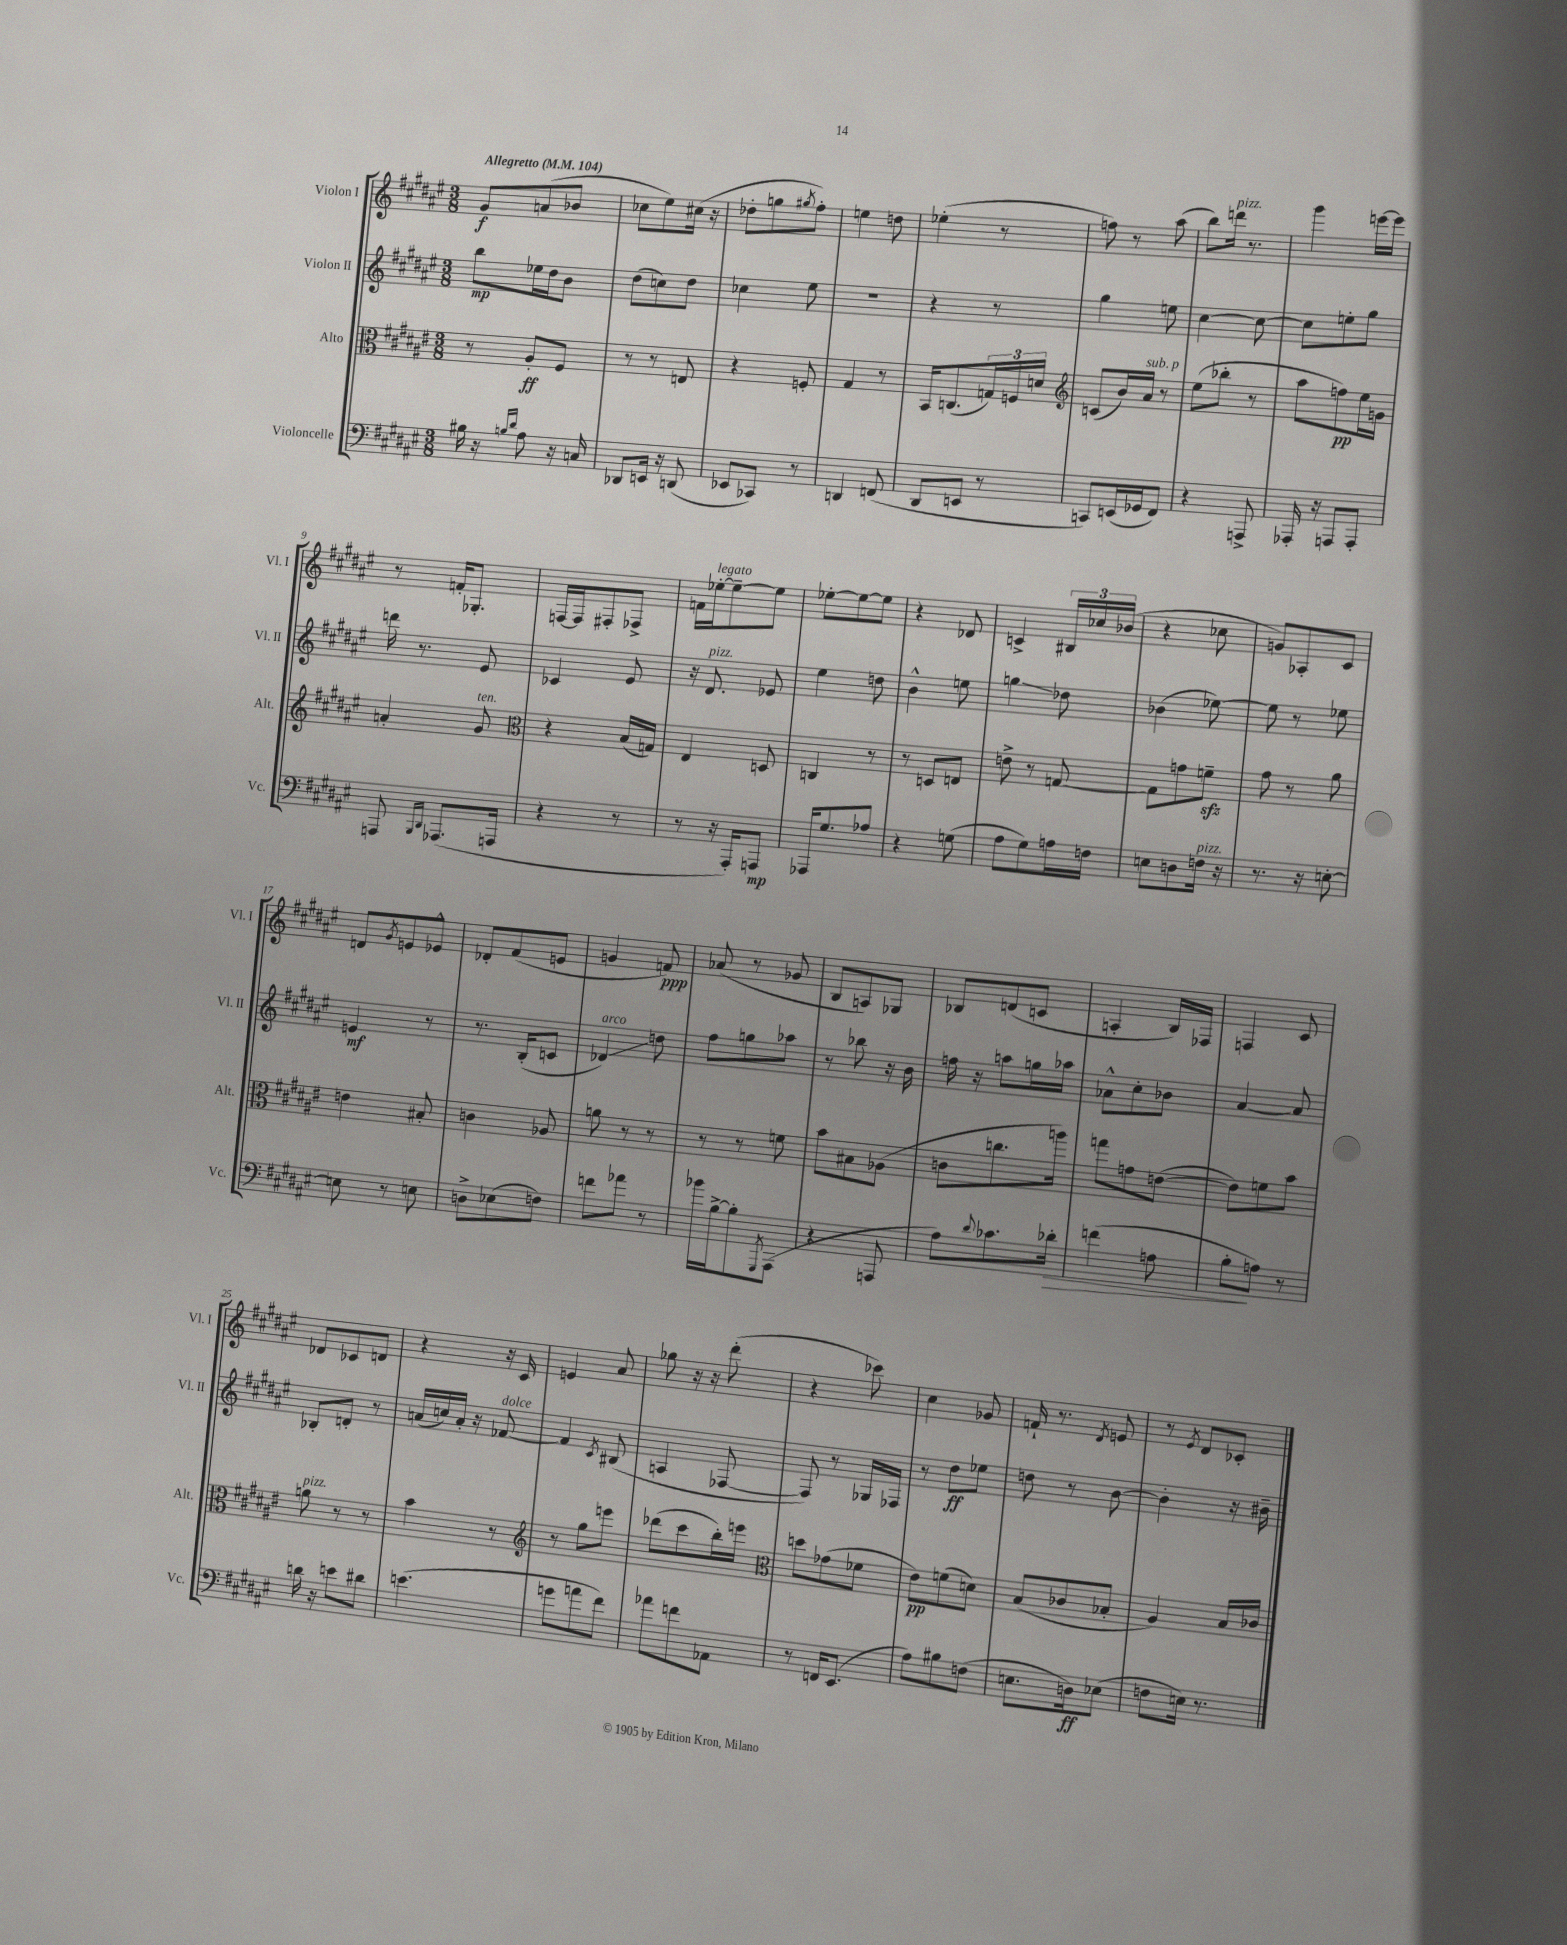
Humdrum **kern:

**kern	**kern	**kern	**kern
*staff4	*staff3	*staff2	*staff1
*clefF4	*clefC3	*clefG2	*clefG2
*k[f#c#g#d#a#e#]	*k[f#c#g#d#a#e#]	*k[f#c#g#d#a#e#]	*k[f#c#g#d#a#e#]
*M3/8	*M3/8	*M3/8	*M3/8
*MM104	*MM104	*MM104	*MM104
16B#	8r	8bb	8g#
16r	.	.	.
16qqB	.	.	.
16qqd#	.	.	.
8A#	8A#'	16ee-	(8a
.	.	16dd#	.
16r	8F#	8b	8b-
16C	.	.	.
=	=	=	=
8DD-	8r	(8dd#	8cc-
16EE	8r	8cc)	8ee#)
16r	.	.	.
(8DD	8E	8dd#	(16cc#
.	.	.	16r
=	=	=	=
8EE-	4r	4cc-	8dd-'
8CC-)	.	.	8gg
.	.	.	8qgg#
8r	8F'	8ee#	8ff#')
=	=	=	=
4DD	4G#	4.r	4ee
(8FF	8r	.	8dd
=	=	=	=
8DD#	16BB	4r	(4ee-'
.	(8.C	.	.
8EE	.	.	.
8r	24G)	8r	8r
.	24F	.	.
.	24d	.	.
=	=	=	=
*	*clefG2	*	*
8CC)	(8c	4gg#	8ff)
(16EE	16b)	.	8r
16GG-	16a#	.	.
8FF#)	8r	8ee	(8aa#
=	=	=	=
4r	(8ee#	[4cc#	8bb)
.	8bb-'	.	16ddd
.	.	.	8.r
8AAA^	8r	8cc#_	.
=	=	=	=
16AAA-'	8aa#	8cc#]	4ggg#
16r	.	.	.
8AAA	8ff)	8ee'	.
8AAA'	16ee#	8gg#	[16eee
.	16g	.	16eee]
=	=	=	=
8AAA	4a'	16ddd	8r
.	.	8.r	.
16qqBBB	.	.	.
16qqDD#	.	.	.
(8.AAA-	.	.	16f'
.	.	.	8.G-'
.	8g#	8e#	.
16AAA	.	.	.
=	=	=	=
*	*clefC3	*	*
4r	4r	4c-	[16F
.	.	.	16F]
.	.	.	8F#'
8r	(16B	8e#	8F-^
.	16G)	.	.
=	=	=	=
8r	4E#	16r	16f
.	.	8.d#	[16ee-'
16r	.	.	8ee-~_
16AAA#')	.	.	.
8AAA	8D	8e-	8ee-]
=	=	=	=
16AAA-	4C	4ee#	[8ee-'
8.G#	.	.	.
.	.	.	8ee-_
8A-	8r	8dd	8ee-]
=	=	=	=
4r	8r	4b^^	4r
.	8D	.	.
(8G	8E	8ee	8d-
=	=	=	=
8A#	8e^	4gg	4c^
8G#)	8r	.	.
16A	[8G	8dd-	24B#
.	.	.	24cc-
16F	.	.	.
.	.	.	(24b-
=	=	=	=
8E	8G]	(4b-	4r
8D	8g	.	.
16F	8f~	[8ee-)	8cc-
16r	.	.	.
=	=	=	=
8.r	8g#	8ee-]	8g)
.	8r	8r	8A-'
16r	.	.	.
[8E'	8a#	8ee-	8c#
=	=	=	=
8E]	4e	4e	8d
.	.	.	8qg#
8r	.	.	8e
8E	8B#'	8r	8e-^^
=	=	=	=
8D^	4c	8.r	8d-'
(8E-	.	.	(8f#
.	.	(16B'	.
8F)	8A-	8c	8e
=	=	=	=
8f	8a	4d-)	4g
8a-	8r	.	.
8r	8r	8dd	8f)
=	=	=	=
16b-	8r	8ff#	(8a-
[16B^	.	.	.
8B']	8r	8gg	8r
8qGGG#	.	.	.
(8AAA#	8f	8aa-	8g-
=	=	=	=
4r	8b	8r	8B
.	8B#	8bb-	8A)
8AAA	(8A-	16r	8G-
.	.	16b	.
=	=	=	=
8A#)	8c	16ff	8B-
.	.	16r	.
8qqd#	.	.	.
8.c-	8.cc	8aa	(8d
.	.	16gg	8c
16d-'	16aa)	16aa-	.
=	=	=	=
(4f	8gg	8a-^^	4A'
.	8g	8cc#'	.
8A	([8e	8b-	16B)
.	.	.	16F-
=	=	=	=
8B'	8e])	[4a#	4F
8A)	8f	.	.
8r	8b	8a#]	8c#
=	=	=	=
16d	8a	8B-'	8d-
16r	.	.	.
8e	8r	8d'	8c-
8d#	8r	8r	8d
=	=	=	=
(4.e	4b	(16a	4r
.	.	16cc)	.
.	.	16a'	.
.	.	16r	.
.	8r	[8f-	16r
.	.	.	16c#
=	=	=	=
*	*clefG2	*	*
8g	8r	4f-]	4e
8a	8gg#	.	.
.	.	8qc#	.
8f#)	8eee	(8B#	8a#
=	=	=	=
8a-	(8ddd-	4A	8gg-
8f	8ccc#	.	16r
.	.	.	16r
8AA-	16bb')	[8F-	(8ddd#'
.	16eee	.	.
=	=	=	=
*	*clefC3	*	*
8r	8dd	8F-])	4r
16FF	(8g-	8r	.
(8.EE#	.	.	.
.	8f-	16G-	8ccc-)
.	.	16F-	.
=	=	=	=
8A#)	8e#)	8r	4cc#
8B#	(8f	8dd#	.
(8F	8d)	8ee-	8g-
=	=	=	=
8.E	(8B	8dd	16f`
.	.	.	8.r
.	8c-	8r	.
16D)	.	.	.
.	.	.	8qd#
(8E-	8B-'	[8b	8e
=	=	=	=
8F	4A#)	4b']	8r
.	.	.	8qe#
16E)	.	.	8d#
8.r	.	.	.
.	16B	16r	8c-'
.	16c-	16b#~	.
==	==	==	==
*-	*-	*-	*-
